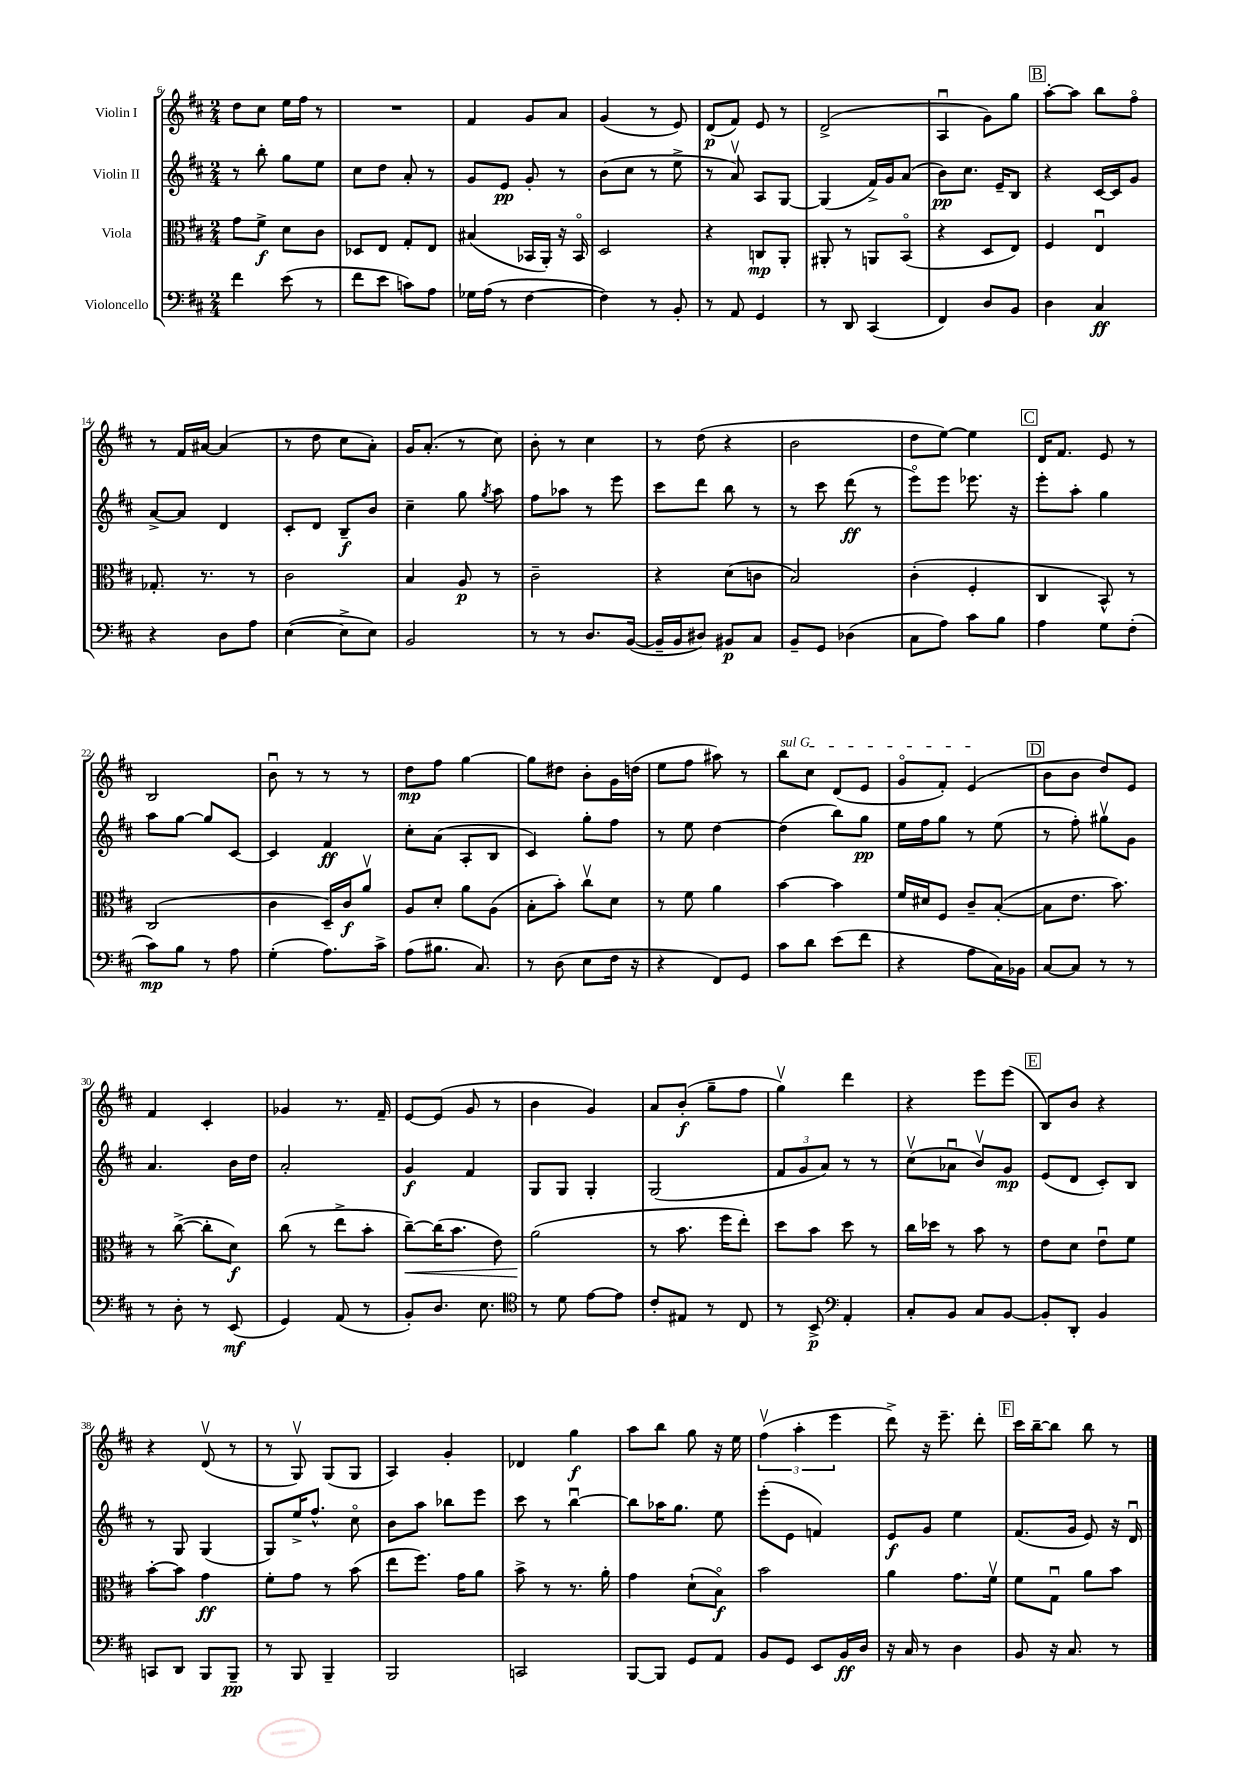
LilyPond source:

<<
\new StaffGroup <<
\new Staff = "s0" \with { instrumentName = "Violin I" } {
    \clef treble \key d \major \numericTimeSignature \time 2/4
    \autoBeamOff d''8[ cis''8] e''16[ fis''16] r8 |
    R2 |
    fis'4 g'8[ a'8] |
    g'4( r8 e'8) |
    d'8[\p( fis'8]) e'8 r8 |
    d'2->( |
    a4\downbow g'8[) g''8] |
    \mark \markup { \box "B" } a''8[~-. a''8] b''8[ fis''8]\flageolet |
    r8 fis'16[ ais'16]~ ais'4( |
    r8 d''8 cis''8[ a'8]-.) |
    g'16[ a'8.]-.( r8 cis''8) |
    b'8-. r8 cis''4 |
    r8 d''8( r4 |
    b'2 |
    d''8[ e''8]~) e''4 |
    \mark \markup { \box "C" } d'16[ fis'8.] e'8 r8 |
    b2 |
    b'8\downbow r8 r8 r8 |
    d''8[\mp fis''8] g''4~ |
    g''8[ dis''8] b'8[-. g'16 d''16]( |
    e''8[ fis''8] ais''8) r8 |
    \once \override TextSpanner.bound-details.left.text = \markup { \italic "sul G" } b''8[\startTextSpan cis''8] d'8[( e'8] |
    g'8[\flageolet fis'8]-.) e'4\stopTextSpan( |
    \mark \markup { \box "D" } b'8[ b'8] d''8[) e'8] |
    fis'4 cis'4-. |
    ges'4 r8. fis'16-- |
    e'8[~ e'8]( g'8 r8 |
    b'4 g'4) |
    a'8[ b'8]-.\f( g''8[-- fis''8] |
    g''4\upbow) d'''4 |
    r4 e'''8[ e'''8]( |
    \mark \markup { \box "E" } b8[) b'8] r4 |
    r4 d'8\upbow( r8 |
    r8 g8\upbow) g8[( g8] |
    a4) g'4-. |
    des'4 g''4\f |
    a''8[ b''8] g''8 r16 e''16 |
    \tuplet 3/2 { fis''4\upbow( a''4-. e'''4 } |
    d'''8->) r16 e'''8.-- d'''8-. |
    \mark \markup { \box "F" } cis'''16[ b''16~-- b''8] b''8 r8 \bar "|." |
}
\new Staff = "s1" \with { instrumentName = "Violin II" } {
    \clef treble \key d \major \numericTimeSignature \time 2/4
    \autoBeamOff r8 b''8-. g''8[ e''8] |
    cis''8[ d''8] a'8-. r8 |
    g'8[ e'8]\pp g'8-. r8 |
    b'8[( cis''8] r8 e''8-> |
    r8 a'8\upbow) a8[ g8]~ |
    g4( fis'16[->) g'16 a'8]( |
    b'8[\pp) cis''8.] e'16[-- b8] |
    \mark \markup { \box "B" } r4 cis'16[~ cis'16 g'8] |
    a'8[~-> a'8] d'4 |
    cis'8[-. d'8] b8[--\f b'8] |
    cis''4-- g''8 \acciaccatura { g''8 } a''8 |
    fis''8[ aes''8] r8 e'''8 |
    cis'''8[ d'''8] b''8 r8 |
    r8 cis'''8 d'''8\ff( r8 |
    e'''8[\flageolet) e'''8] ees'''8. r16 |
    \mark \markup { \box "C" } e'''8[-. a''8]-. g''4 |
    a''8[ g''8]~ g''8[ cis'8]~ |
    cis'4 fis'4\ff |
    cis''8[-. a'8]( a8[-. b8] |
    cis'4) g''8[-. fis''8] |
    r8 e''8 d''4~ |
    d''4( b''8[) g''8]\pp |
    e''16[ fis''16 g''8] r8 e''8( |
    \mark \markup { \box "D" } r8 fis''8-.) gis''8[\upbow g'8] |
    a'4. b'16[ d''16] |
    a'2-. |
    g'4\f fis'4 |
    g8[ g8] g4-. |
    g2( |
    \tuplet 3/2 { fis'8[ g'8 a'8]) } r8 r8 |
    cis''8[\upbow( aes'8]\downbow b'8[\upbow) g'8]\mp |
    \mark \markup { \box "E" } e'8[( d'8] cis'8[-.) b8] |
    r8 g8 g4( |
    g8[) e''16-> fis''8.]-^ cis''8\flageolet |
    b'8[ a''8] bes''8[ e'''8] |
    cis'''8 r8 b''4~\downbow |
    b''8[ aes''16 g''8.] e''8 |
    e'''8[-.( e'8] f'4) |
    e'8[\f g'8] e''4 |
    \mark \markup { \box "F" } fis'8.[( g'16] e'8) r16 d'16\downbow \bar "|." |
}
\new Staff = "s2" \with { instrumentName = "Viola" } {
    \clef alto \key d \major \numericTimeSignature \time 2/4
    \autoBeamOff g'8[ fis'8]->\f d'8[ cis'8] |
    des8[ e8] g8[-. e8] |
    bis4( bes,16[ a,16]-.) r16 bes,16\flageolet |
    d2 |
    r4 c8[\mp a,8]-. |
    ais,8-. r8 a,8[ b,8]\flageolet( |
    r4 d8[ e8]) |
    \mark \markup { \box "B" } fis4 e4\downbow |
    ges8.-. r8. r8 |
    cis'2 |
    b4 a8\p r8 |
    cis'2-- |
    r4 d'8[( c'8] |
    b2) |
    cis'4-.( fis4-. |
    \mark \markup { \box "C" } cis4 b,8-^) r8 |
    cis2( |
    cis'4 d16[--) cis'16\f a'8]\upbow |
    a8[ d'8]-. a'8[ a8]( |
    b8[-. b'8]-.) cis''8[\upbow d'8] |
    r8 fis'8 a'4 |
    b'4~ b'4 |
    fis'16[ dis'16 fis8] cis'8[-- b8]~-.( |
    \mark \markup { \box "D" } b8[ e'8.] b'8.) |
    r8 cis''8~->( cis''8[-. d'8]\f) |
    cis''8( r8 e''8[-> b'8]-. |
    cis''8[~--\<) cis''16( b'8.] e'8) |
    a'2\!( |
    r8 b'8. fis''16[ e''8]-.) |
    d''8[ b'8] d''8 r8 |
    cis''16[ des''16] r8 b'8 r8 |
    \mark \markup { \box "E" } e'8[ d'8] e'8[\downbow fis'8] |
    b'8[~-. b'8] g'4\ff |
    fis'8[-. g'8] r8 b'8( |
    e''8[ fis''8.]) g'16[ a'8] |
    b'8-> r8 r8. a'16-. |
    g'4 d'8[-!( b8]\flageolet\f) |
    b'2 |
    a'4 g'8.[ fis'16]\upbow |
    \mark \markup { \box "F" } fis'8[ g8]\downbow a'8[ b'8] \bar "|." |
}
\new Staff = "s3" \with { instrumentName = "Violoncello" } {
    \clef bass \key d \major \numericTimeSignature \time 2/4
    \autoBeamOff fis'4 e'8( r8 |
    fis'8[ e'8] c'8[) a8] |
    ges16[ a16]( r8 fis4~ |
    fis4) r8 b,8-. |
    r8 a,8 g,4 |
    r8 d,8 cis,4( |
    fis,4) d8[ b,8] |
    \mark \markup { \box "B" } d4 cis4\ff |
    r4 d8[ a8] |
    e4~( e8[-> e8]) |
    b,2 |
    r8 r8 d8.[ b,16]~( |
    b,16[-- b,16 dis8]) bis,8[\p cis8] |
    b,8[-- g,8] des4( |
    cis8[ a8]) cis'8[ b8] |
    \mark \markup { \box "C" } a4 g8[ fis8]-.( |
    cis'8[\mp) b8] r8 a8 |
    g4-.( a8.[) cis'16]-> |
    a8[( bis8.] cis8.) |
    r8 d8( e8[ fis16] r16 |
    r4 fis,8[) g,8] |
    cis'8[ d'8] e'8[( fis'8] |
    r4 a8[ cis16) bes,16] |
    \mark \markup { \box "D" } cis8[~ cis8] r8 r8 |
    r8 d8-. r8 e,8\mf( |
    g,4) a,8( r8 |
    b,8[-.) d8.] e8. |
    \clef tenor r8 d'8 e'8[~ e'8] |
    cis'8[-. eis8] r8 cis8 |
    r8 b,8->\p \clef bass a,4-. |
    cis8[-. b,8] cis8[ b,8]~ |
    \mark \markup { \box "E" } b,8[-. d,8]-. b,4 |
    c,8[ d,8] b,,8[ b,,8]--\pp |
    r8 b,,8 b,,4-- |
    b,,2 |
    c,2 |
    b,,8[~ b,,8] g,8[ a,8] |
    b,8[ g,8] e,8[ b,16\ff d16] |
    r16 cis16 r8 d4 |
    \mark \markup { \box "F" } b,8 r16 cis8. r8 \bar "|." |
}
>>
>>
\layout { \context { \Score currentBarNumber = #6 } }
